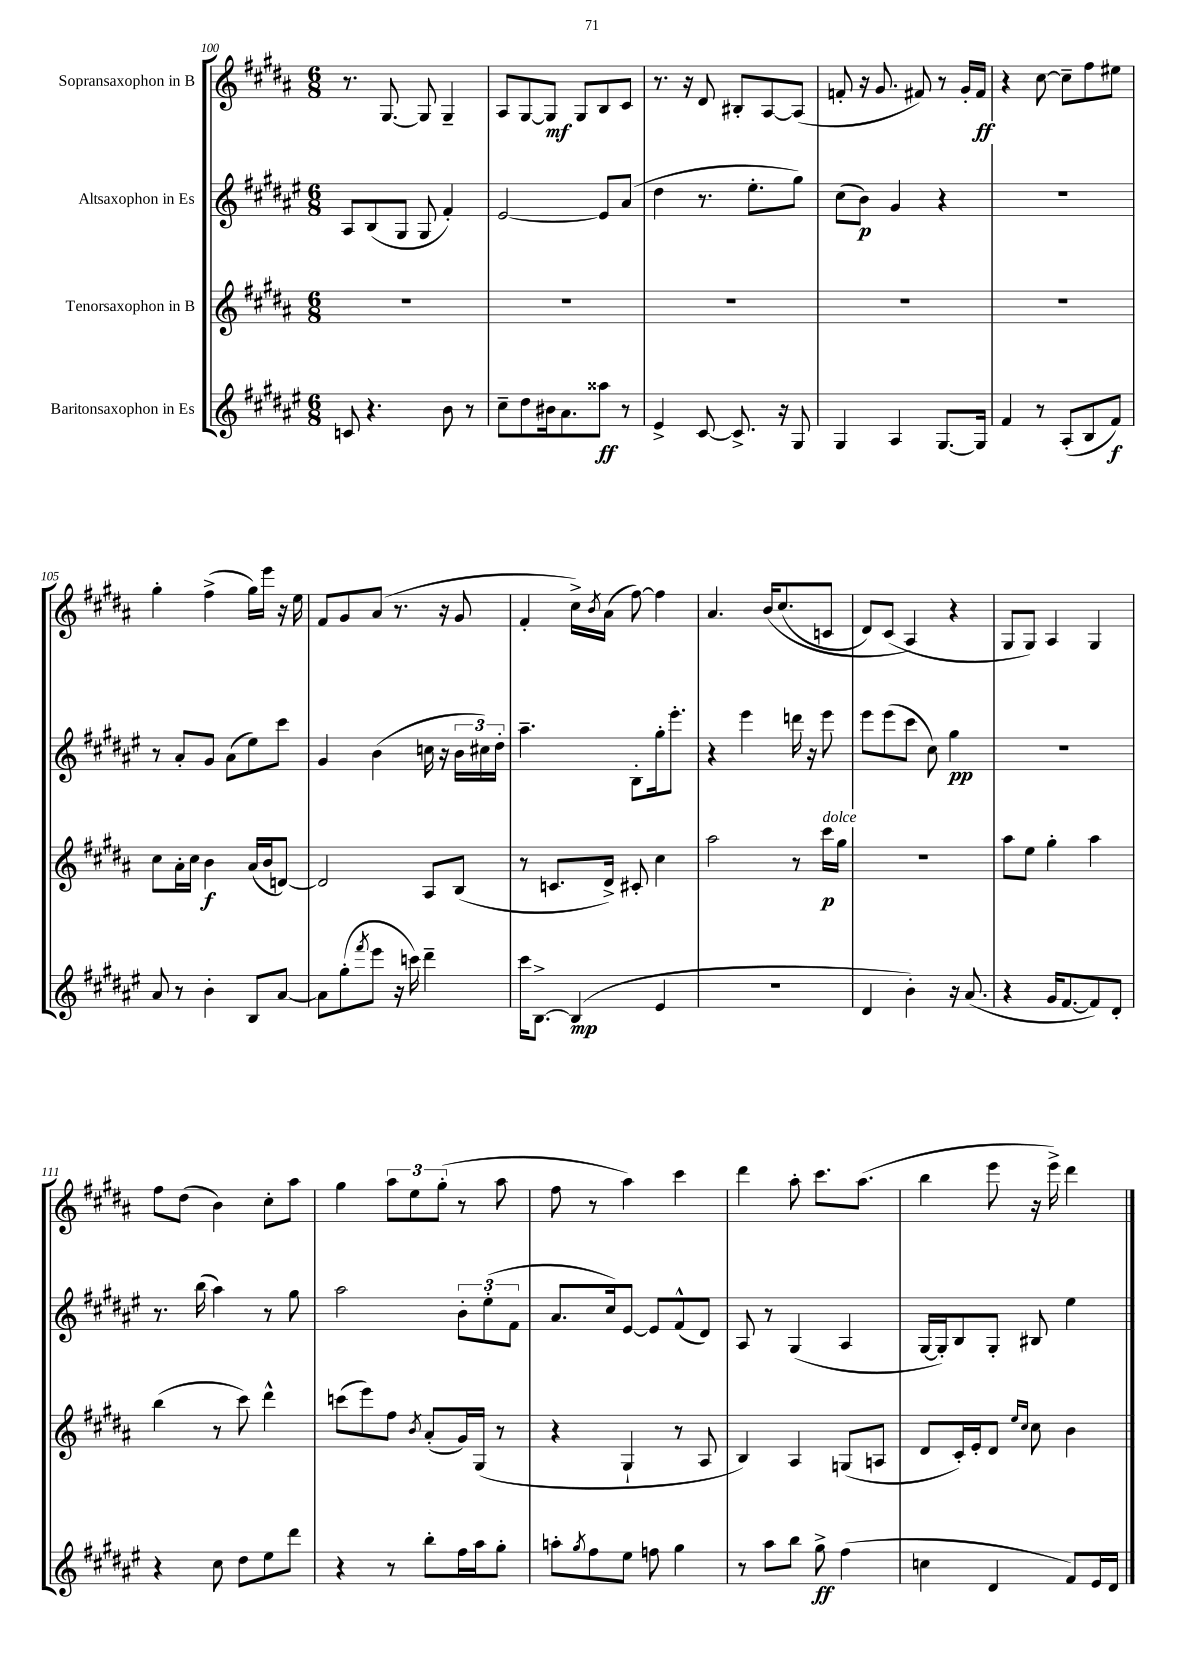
<<
\new StaffGroup <<
\new Staff = "s0" \with { instrumentName = "Sopransaxophon in B" } {
    \clef treble \key b \major \numericTimeSignature \time 6/8
    r8. gis8.~ gis8 gis4-- |
    ais8 gis8~ gis8\mf gis8 b8 cis'8 |
    r8. r16 dis'8 bis8-. ais8~ ais8( |
    f'8-. r16 gis'8. fis'8) r8 gis'16-. fis'16\ff |
    r4 cis''8~ cis''8-- fis''8 eis''8 |
    gis''4-. fis''4->( gis''16) e'''16 r16 e''16 |
    fis'8 gis'8 ais'8( r8. r16 gis'8 |
    fis'4-. cis''16->) \acciaccatura { b'8 } ais'16( fis''8~) fis''4 |
    ais'4. b'16\( cis''8.( c'8 |
    dis'8) cis'8( ais4\) r4 |
    gis8 gis8) ais4 gis4 |
    fis''8 dis''8( b'4) cis''8-. ais''8 |
    gis''4 \tuplet 3/2 { ais''8 e''8 gis''8-.( } r8 ais''8 |
    fis''8 r8 ais''4) cis'''4 |
    dis'''4 ais''8-. cis'''8. ais''8.( |
    b''4 e'''8 r16 e'''16->) dis'''4 \bar "|." |
}
\new Staff = "s1" \with { instrumentName = "Altsaxophon in Es" } {
    \clef treble \key fis \major \numericTimeSignature \time 6/8
    ais8 b8( gis8 gis8 fis'4-.) |
    eis'2~ eis'8 ais'8( |
    dis''4 r8. eis''8.-. gis''8) |
    cis''8( b'8\p) gis'4 r4 |
    R2. |
    r8 ais'8-. gis'8 ais'8( eis''8) cis'''8 |
    gis'4 b'4( c''16 r16 \tuplet 3/2 { b'16 cis''16) dis''16-. } |
    ais''4.-- b8-. gis''16-. eis'''8.-. |
    r4 eis'''4 d'''16 r16 eis'''8 |
    eis'''8 eis'''8( cis'''8 cis''8) gis''4\pp |
    R2. |
    r8. b''16( ais''4) r8 gis''8 |
    ais''2 \tuplet 3/2 { b'8-. eis''8-.( fis'8 } |
    ais'8. cis''16) eis'8~ eis'8 fis'8-^( dis'8) |
    ais8 r8 gis4( ais4 |
    gis16~ gis16-.) b8 gis8-. bis8 eis''4 \bar "|." |
}
\new Staff = "s2" \with { instrumentName = "Tenorsaxophon in B" } {
    \clef treble \key b \major \numericTimeSignature \time 6/8
    R2. |
    R2. |
    R2. |
    R2. |
    R2. |
    cis''8 ais'16-. cis''16 b'4\f ais'16( b'16 d'8~) |
    d'2 ais8 b8( |
    r8 c'8. dis'16->) cis'8-. cis''4 |
    ais''2 r8 cis'''16\p^\markup { \italic "dolce" } gis''16 |
    R2. |
    ais''8 e''8 gis''4-. ais''4 |
    b''4( r8 cis'''8) dis'''4-^ |
    c'''8( e'''8) fis''8 \acciaccatura { b'8 } ais'8-.( gis'16) gis16( r8 |
    r4 gis4-! r8 ais8 |
    b4) ais4 g8( a8 |
    dis'8 cis'16-.) e'16-. dis'8 \grace { e''16 cis''16 } cis''8 b'4 \bar "|." |
}
\new Staff = "s3" \with { instrumentName = "Baritonsaxophon in Es" } {
    \clef treble \key fis \major \numericTimeSignature \time 6/8
    c'8 r4. b'8 r8 |
    cis''8-- dis''8 bis'16 ais'8. aisis''8\ff r8 |
    eis'4-> cis'8~ cis'8.-> r16 gis8 |
    gis4 ais4 gis8.~ gis16 |
    fis'4 r8 ais8-.( b8 fis'8\f) |
    ais'8 r8 b'4-. b8 ais'8~ |
    ais'8 gis''8-.( \acciaccatura { fis'''8 } eis'''8 r16 c'''16) dis'''4-- |
    cis'''16 b8.~-> b4\mp( eis'4 |
    R2. |
    dis'4 b'4-.) r16 ais'8.( |
    r4 gis'16 fis'8.~ fis'8) dis'8-. |
    r4 cis''8 dis''8 eis''8 dis'''8 |
    r4 r8 b''8-. fis''16 ais''16 gis''8-. |
    a''8-. \acciaccatura { gis''8 } fis''8 eis''8 f''8 gis''4 |
    r8 ais''8 b''8 gis''8->\ff fis''4( |
    c''4 dis'4 fis'8) eis'16 dis'16 \bar "|." |
}
>>
>>
\layout { \context { \Score currentBarNumber = #100 } }
